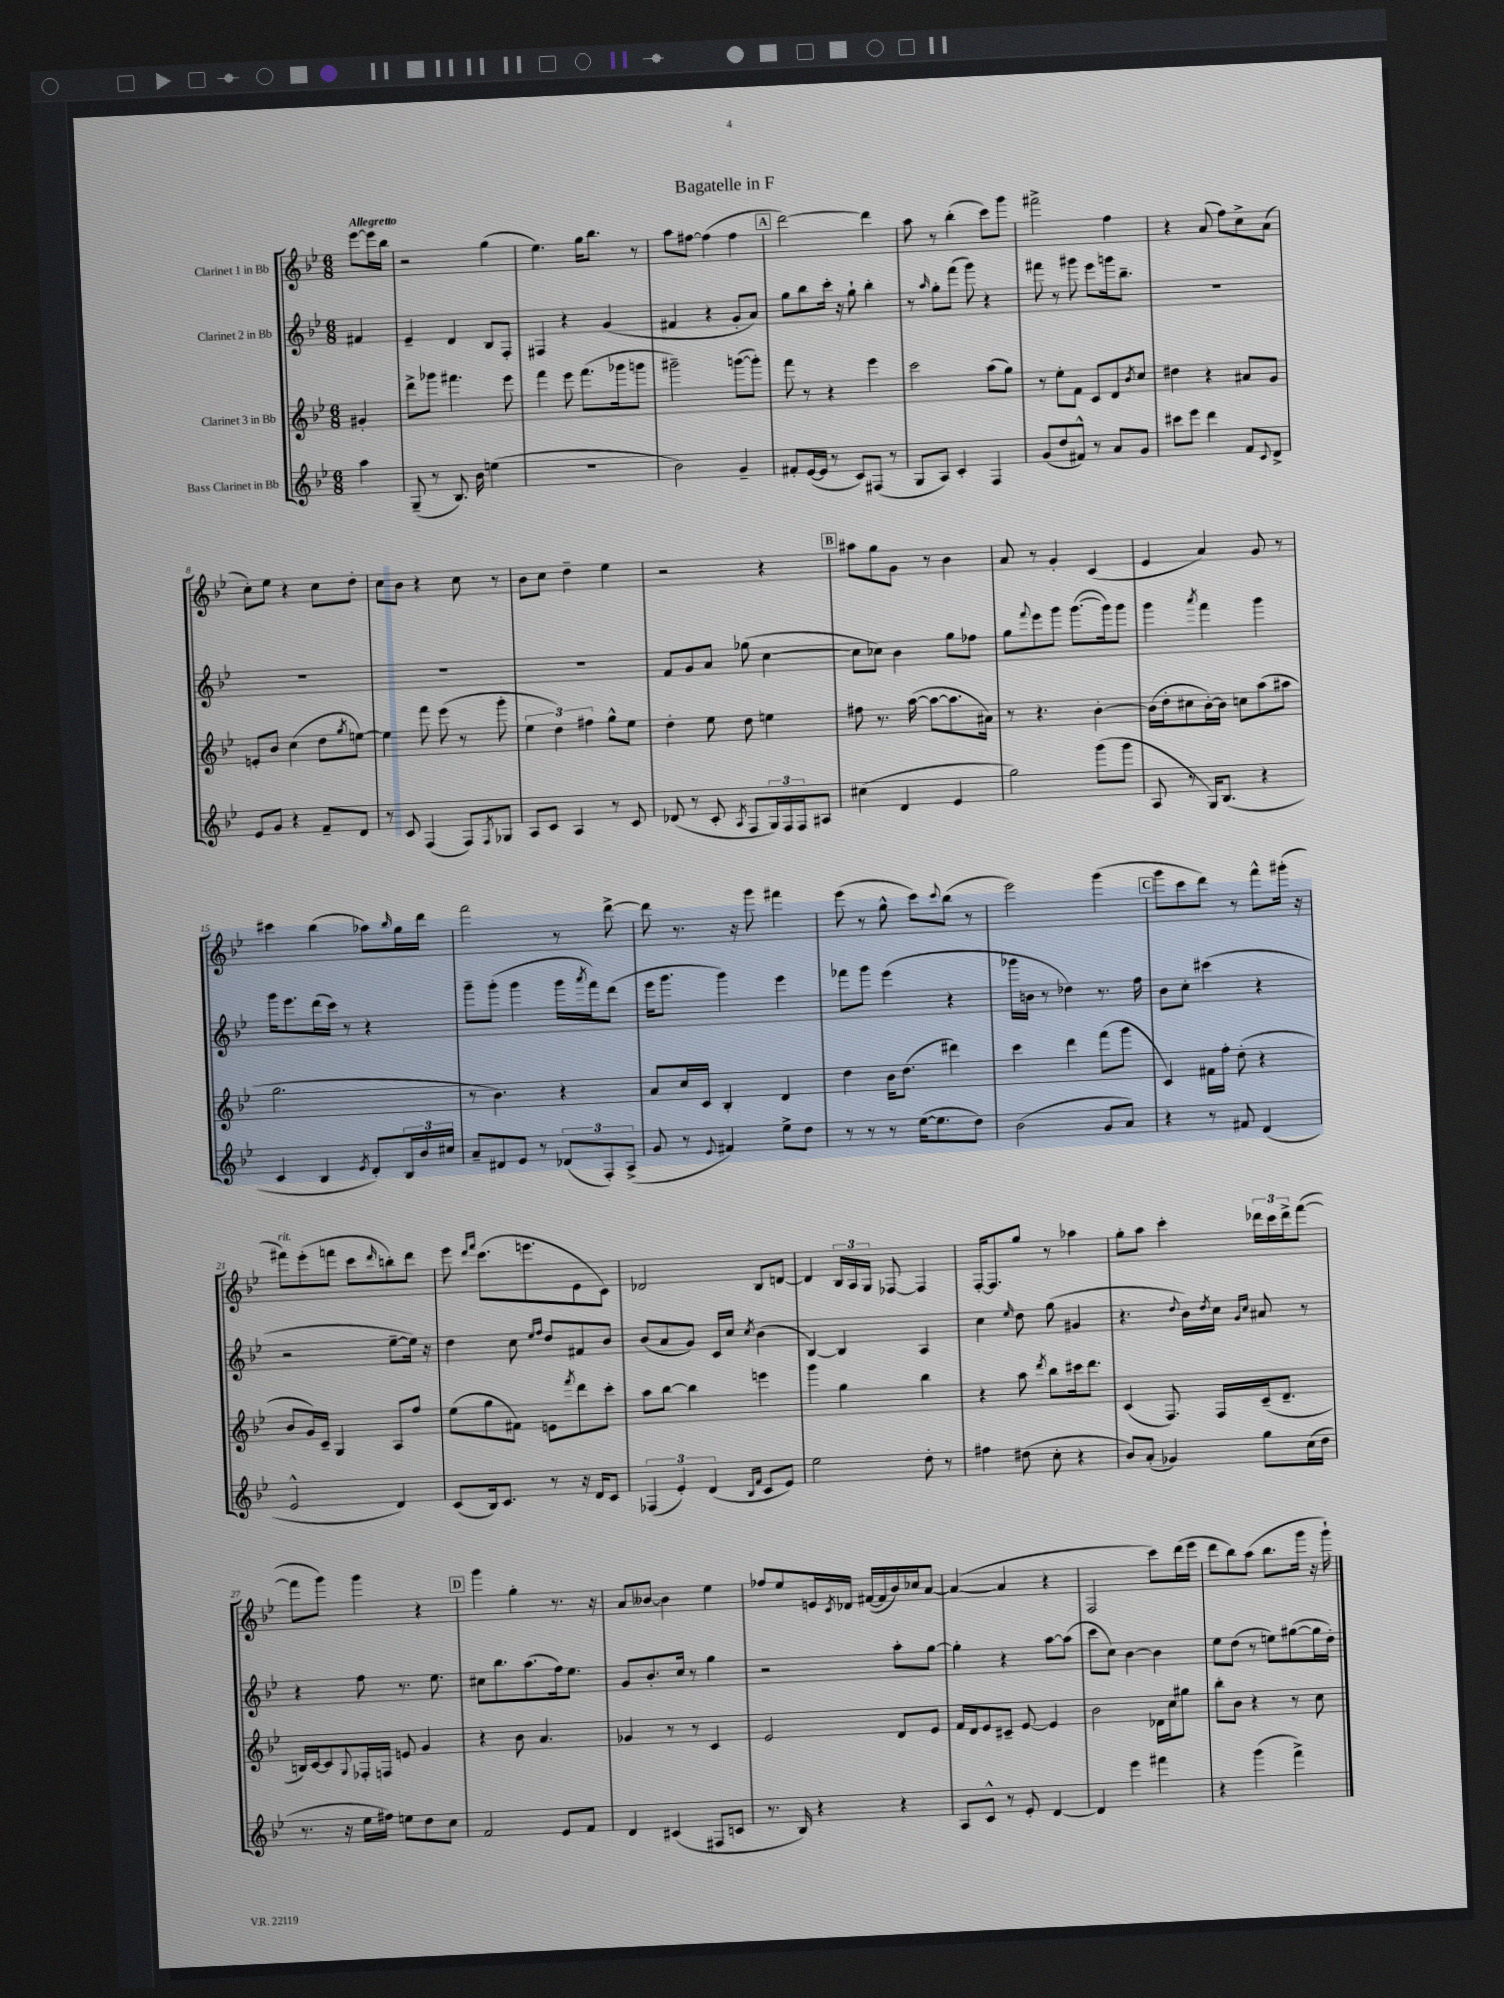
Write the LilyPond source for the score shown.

\header { title = "Bagatelle in F" }
<<
\new StaffGroup <<
\new Staff = "s0" \with { instrumentName = "Clarinet 1 in Bb" } {
    \clef treble \key bes \major \numericTimeSignature \time 6/8 \partial 4 \tempo "Allegretto"
    ees'''8~ ees'''16 bes''16 |
    r2 g''4( |
    ees''4.) g''16 bes''8. r8 |
    a''8 fis''8~ fis''4( fis''4 |
    \mark \markup { \box "A" } d'''2~) d'''4 |
    a''8 r8 bes''4-.( c'''8) g'''8 |
    fis'''2-> f''4 |
    r4 a'8( f''8) c''8-> a'8( |
    c''8-.) ees''8 r4 c''8 d''8-. |
    c''8 bes'8 r4 c''8 r8 |
    bes'8 c''8 d''4-- ees''4 |
    r2 r4 |
    \mark \markup { \box "B" } ais''8 g''8 g'8 r8 bes'4 |
    a'8 r8 g'4-. c'4( |
    ees'4 a'4) g'8 r8 |
    cis'''4 bes''4( aes''8) \grace { bes''16 } g''16 d'''16 |
    f'''2 r8 d'''8~-> |
    d'''8 r8. r16 g'''8 fis'''4 |
    ees'''8( r8 g''8-^ c'''8) \appoggiatura { c'''8 } bes''8( r8 |
    ees'''2) g'''4( |
    \mark \markup { \box "C" } g'''8 c'''8 d'''8) r8 f'''8-^ gis'''16-.( r16 |
    fis'''8^\markup { \italic "rit." }) ees'''8-.( f'''8 c'''8 \grace { d'''16 } b''8-.) d'''8 |
    ees'''8 \grace { d'''16 f'''16 } c'''8.( e'''8. ees'8 c'8) |
    des'2 bes8 d'8~ |
    d'4 \tuplet 3/2 { bes16 a16 g16 } fes8~ fes4 |
    f16~-. f8. g''8 r8 aes''4 |
    g''8-. a''8 c'''4-. \tuplet 3/2 { des'''16 c'''16 des'''16-> } f'''8~( |
    f'''8 g'''8) g'''4 r4 |
    \mark \markup { \box "D" } g'''4 g''4-. r8. r16 |
    a'8 beses'8~ beses'4 ees''4 |
    fes''8 ees''8 e'16 \acciaccatura { c'8 } des'16 fis'16~( fis'16 bes'16) ces''16 a'8~ |
    a'4~( a'4 r4 |
    f2 c'''8) d'''16( ees'''16 |
    d'''8 bes''8) a''8( bes''8. g'''16 r16 g'''16-!) \bar "|." |
}
\new Staff = "s1" \with { instrumentName = "Clarinet 2 in Bb" } {
    \clef treble \key bes \major \numericTimeSignature \time 6/8 \partial 4
    fis'4 |
    ees'4-- d'4 bes8 f8-. |
    fis4 r4 g'4( |
    fis'4 r4 g'8-. a'8) |
    \mark \markup { \box "A" } g''8 bes''8 c'''16-. r16 g''8-! bes''4-. |
    r8 \grace { a''16 } g''8-. f'''8( g'''8) r4 |
    fis'''8 r8 gis'''8 ees'''8 g'''16 bes''8.-- |
    R2. |
    R2. |
    R2. |
    R2. |
    f'8 g'8 a'8 ges''8( c''4~ |
    \mark \markup { \box "B" } c''8 ces''8) bes'4 g''8 fes''8 |
    g''8 \appoggiatura { f'''8 } ees'''8 g'''8 g'''8.~( g'''16) g'''8 |
    g'''4 \acciaccatura { a'''8 } f'''4 g'''4 |
    g'''16 ees'''8. d'''16( c'''16) r8 r4 |
    g'''8-- g'''8-.( g'''4 g'''16 \acciaccatura { a'''8 } f'''16) d'''8( |
    ees'''16 g'''8. g'''4) ees'''4 |
    fes'''8 g'''8 ees'''4( r4 |
    ges'''16 b'16 r8 des''4) r8. f''16 |
    \mark \markup { \box "C" } bes'8 c''8-. cis'''4( r4 |
    r2 ees''8~-- ees''16) r16 |
    d''4 c''8 \grace { ees''16 f''16 } d''8 fis'8 bes'8 |
    bes'8( a'8 g'8) c'16 c''16 \acciaccatura { c''8 } bes'4( |
    bes4~) bes4 a4 |
    c''4 \grace { ees''16 } d''8 g''8( gis'4 |
    r4. \appoggiatura { d''8 } bes'16) \acciaccatura { d''8 } c''16 \grace { g'16 c''16 } ais'8 r8 |
    r4 f''8 r8. ees''8. |
    \mark \markup { \box "D" } cis''8 bes''8. a''8.( f''16) ees''8. |
    g'8 bes'8.-. c''16 r8 g''4 |
    r2 a''8-. g''8~ |
    g''4-. r4 a''8~ a''8( |
    c'''8 c''8) bes'4~ bes'4 |
    ees''8 d''8( r8 e''8) gis''8~( gis''16 d''16-.) \bar "|." |
}
\new Staff = "s2" \with { instrumentName = "Clarinet 3 in Bb" } {
    \clef treble \key bes \major \numericTimeSignature \time 6/8 \partial 4
    gis'4-. |
    d'''8-> ges'''8 fis'''4. ees'''8 |
    f'''4 ees'''8 f'''8.( ges'''16 g'''8 |
    gis'''2--) g'''8~( g'''8-.) |
    \mark \markup { \box "A" } f'''8 r8 r4 ees'''4 |
    c'''2 a''8( g''8) |
    r8 ees''8-. f'8 c'8 d'8 \acciaccatura { bes'8 } c''8 |
    dis''4 r4 ais'8 g'8 |
    e'8-. bes'8 c''4( d''8 \acciaccatura { g''8 } e''8~) |
    e''4 f'''8 ees'''8( r8 g'''8-. |
    \tuplet 3/2 { ees''4 d''4) fis''4 } g''8-^ ees''8 |
    d''4-. ees''8 d''8 e''4 |
    \mark \markup { \box "B" } fis''8 r8. a''16~( a''8~ a''8. ais'16) |
    r8 r4. bes'4~-. |
    bes'16( d''16-. cis''8 bes'16~-.) bes'16 c''8 a''8( ais''8 |
    g''2. |
    r8 bes'4.) r4 |
    a'8 c''16 c'16 bes4-. d'4 |
    d''4 bes'16 d''8.( dis'''4) |
    c'''4 d'''4 f'''8( g'''8 |
    \mark \markup { \box "C" } c'4) fis'16 f''16-. d''8-.( r4 |
    bes'8 g'16) c'16-- g4 a8 f''8 |
    ees''8( g''8 fis'8) e'8 \acciaccatura { f'''8 } d'''8 c'''8-. |
    a''8 bes''8~ bes''4 e'''4 |
    g'''4 g''4 bes''4 |
    r4 a''8 \acciaccatura { d'''8 } bes''8 cis'''16 d'''8. |
    c'4( f8.) f16 c'16--( d'8.-- |
    b16) c'16~ c'8 \appoggiatura { g8 } fes16-. f16 e'8 g'4 |
    \mark \markup { \box "D" } r4 bes'8 a'4. |
    ges'4 r8 r8 c'4 |
    ees'2 d'8 ees'8 |
    f'16 d'16 ees'8 cis'8-- ees'8~ ees'4 |
    bes'2 des'16 c''16 gis''8 |
    bes''8-. bes'8 r4 r8 c''8 \bar "|." |
}
\new Staff = "s3" \with { instrumentName = "Bass Clarinet in Bb" } {
    \clef treble \key bes \major \numericTimeSignature \time 6/8 \partial 4
    a''4 |
    g8--( r8 bes8.) bes'16 e''4( |
    R2. |
    bes'2) g'4-- |
    \mark \markup { \box "A" } fis'8-. ees'16~( ees'16 r8 c'8) fis8( r8 |
    g8 a8) c'4-. f4 |
    g'8( d''8 fis'8-^) r8 a'8 g'8 |
    cis'''8 ees'''8 d'''4 f'8 \appoggiatura { c'8 } d'8-> |
    ees'8 g'8 r4 f'8-- d'8 |
    r8 c'8 f4( f8) \acciaccatura { f8 } ges8 |
    a8 c'8 a4 r8 c'8 |
    des'8( r8 c'8-. \acciaccatura { a8 } f8 \tuplet 3/2 { g16) f16 f16 } ais8 |
    \mark \markup { \box "B" } cis''4( d'4 ees'4 |
    g''2) g'''8( g'''8 |
    a8 r8 g16) bes8.( r4 |
    c'4 bes4 \acciaccatura { ees'8 } d'8-.) \tuplet 3/2 { bes16 bes'16 cis''16 } |
    a'8-- dis'8 ees'8 r8 \tuplet 3/2 { des'8( f8-.) a8->( } |
    g'8 r8 \appoggiatura { ees'8 } fis'4) ees''8-> d''8 |
    r8 r8 r8 ees''16~( ees''8. d''8) |
    bes'2( g'8 a'8) |
    \mark \markup { \box "C" } r4 r8 fis'8 d'4( |
    ees'2-^ d'4) |
    c'8( bes16) c'8. r8 r16 d'16 c'8 |
    \tuplet 3/2 { fes4( ees'4-.) d'4( } \grace { bes16 f'16 } c'8 ees'8) |
    ees''2 d''8-. r8 |
    fis''4 dis''8( c''8-. r4 |
    bes'8) a'8-.( ges'4) g''8 c''16( d''16 |
    r8. r16 ees''16 fis''16) e''8 d''8 c''8 |
    \mark \markup { \box "D" } f'2 ees'8 f'8 |
    d'4 cis'4( fis8 c'8 |
    r8. bes16) r4 r4 |
    a8 c'8-^ r8 ees'8-. d'4~ |
    d'4 ees'''4 fis'''4 |
    r4 g'''4( f'''4->) \bar "|." |
}
>>
>>
